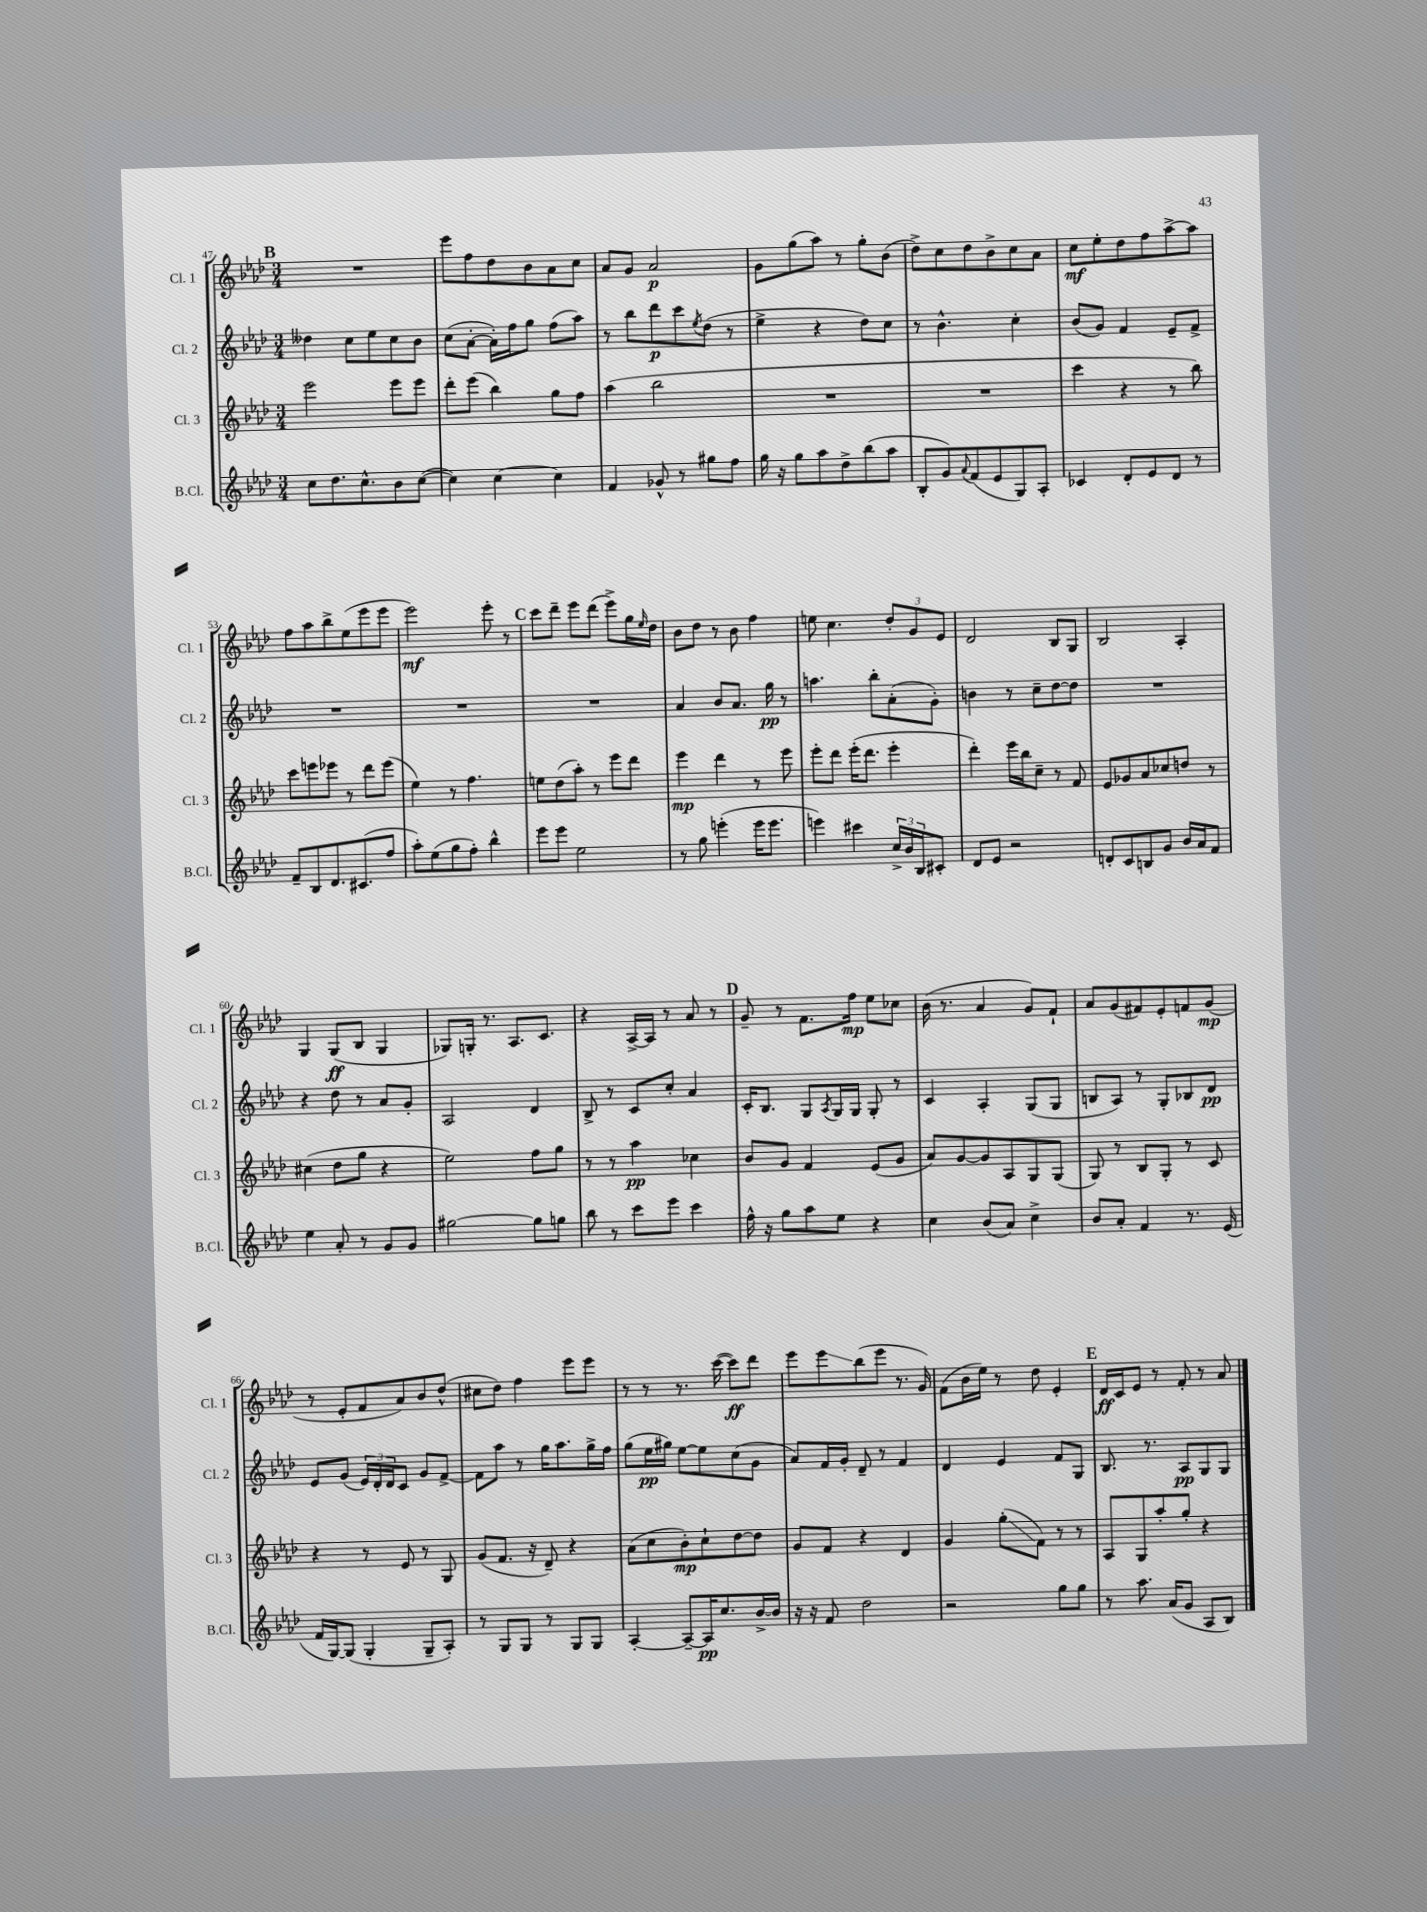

**kern	**kern	**kern	**kern
*staff4	*staff3	*staff2	*staff1
*clefG2	*clefG2	*clefG2	*clefG2
*k[b-e-a-d-]	*k[b-e-a-d-]	*k[b-e-a-d-]	*k[b-e-a-d-]
*M3/4	*M3/4	*M3/4	*M3/4
8cc	2eee-	4dd--	2.r
8.dd-	.	.	.
.	.	8cc	.
8.cc^^	.	.	.
.	.	8ee-	.
8b-	8eee-	8cc	.
([8cc	8eee-	8b-	.
=	=	=	=
4cc])	8ddd-'	(8cc	8eee-
.	(8eee-	[8a-'	8ff
[4cc	4bb-)	16a-'])	8dd-
.	.	16ff	.
.	.	8gg	8b-
4cc]	8gg	(8ff	8a-
.	8ff	8aa-)	8cc
=	=	=	=
4f	(4aa-	8r	8a-
.	.	8bb-	8g
8g-^^	2bb-	8ddd-	2a-
8r	.	8ccc	.
.	.	8qee-	.
8gg#	.	(8dd-	.
8ff	.	8r	.
=	=	=	=
16gg	2.r	4ee-^	8g
16r	.	.	.
8gg	.	.	(8gg
8aa-	.	4r	8aa-)
8dd-^	.	.	8r
(8bb-	.	8dd-)	8gg'
8aa-	.	8cc	(8b-
=	=	=	=
8B-'	2.r	8r	8dd-^)
8g)	.	4.b-^^	8cc
8qqa-	.	.	.
(8f	.	.	8dd-
8e-	.	.	8b-^
8G)	.	4cc'	8cc
8A-'	.	.	8a-
=	=	=	=
4c-	4ccc	(8b-	8cc
.	.	8g)	8ee-'
8d-'	4r	4f	8dd-
8e-	.	.	8ff
8d-	8r	8e-~	[8aa-^
8r	8bb-)	8f^	8aa-]
=	=	=	=
8f~	8ccc	2.r	8ff
8B-	8eee	.	8aa-
8.d-	8eee-	.	8bb-^
.	8r	.	(8ee-
(8.c#	.	.	.
.	8ddd-	.	8eee-
8ff	(8eee-	.	8eee-
=	=	=	=
8aa-')	4ee-)	2.r	2eee-)
(8ee-	.	.	.
8gg	8r	.	.
8ff')	4.ff	.	.
4bb-^^	.	.	8eee-'
.	.	.	8r
=	=	=	=
8eee-	8ee	2.r	8ccc
8eee-	(8dd-	.	8ddd-~
2ee-	8aa-')	.	8eee-
.	8r	.	(8ddd-
.	8eee-	.	8eee-^)
.	8ddd-	.	16gg
.	.	.	16qqee-
.	.	.	16dd-
=	=	=	=
8r	4eee-	4a-	8b-
8gg	.	.	8dd-
(4eee'	4ddd-	8b-	8r
.	.	8.a-	8b-
16eee	8r	.	4ff
8.eee	.	16gg	.
.	8eee-	8r	.
=	=	=	=
4eee)	8eee-'	4.aa	8ee
.	8ddd-	.	4.cc
4ccc#	(16eee-'	.	.
.	8.ddd-	.	.
.	.	8bb-'	.
24cc^	4eee-'	(8a-'	12dd-'
24b-	.	.	.
24B-	.	.	12g
8c#'	.	8g')	.
.	.	.	12e-
=	=	=	=
8d-	4ddd-')	4b	2d-
8e-	.	.	.
2r	16eee-	8r	.
.	16bb-	.	.
.	8cc~	8cc~	.
.	8r	[8dd-	8B-
.	8f	8dd-]	8G
=	=	=	=
8d'	8e-	2.r	2B-
8c	8g-	.	.
8B	8a-	.	.
8g	8cc-	.	.
16b-	8dd	.	4A-'
16a-	.	.	.
8f	8r	.	.
=	=	=	=
4ee-	(4cc#	4r	4G
8a-'	8dd-	8dd-	(8G
8r	8gg	8r	8B-
8g	4r	8a-	4G
8g	.	8g'	.
=	=	=	=
[2gg#	2ee-)	2A-	8G-)
.	.	.	16G'
.	.	.	8.r
.	.	.	8.A-
8gg#]	8ff	4d-	.
.	.	.	8.c
8gg	8gg	.	.
=	=	=	=
8bb-	8r	8B-^	4r
8r	8r	8r	.
8ccc	4aa-	8c	[16A-^
.	.	.	16A-]
8eee-	.	8cc'	8r
4ccc	4cc-	4a-	8a-
.	.	.	8r
=	=	=	=
16ff^^	8b-	16c'	8g~
16r	.	8.B-	.
8gg	8g	.	8r
8aa-	4f	8G	8.f
.	.	8qA-	.
8ee-	.	16G	.
.	.	16G	16ff
4r	(8e-	8G'	8ee-
.	8g	8r	8cc-
=	=	=	=
4cc	8a-)	4c	(16b-
.	.	.	8.r
.	[8g	.	.
(8b-	8g]	4A-'	4a-
8a-)	8A-	.	.
4cc^	8G	(8G	8g)
.	(8G	8G	8f`
=	=	=	=
8b-	8G)	8B	8a-
8a-'	8r	8A-)	(8g
4f	8B-	8r	8f#)
.	8G'	8G'	8e-'
8.r	8r	8B-	8f
.	8c	8d-	(8g
(16e-	.	.	.
=	=	=	=
16f	4r	8e-	8r
[16G)	.	.	.
(8G]	.	(8g	8e-'
4G'	8r	24e-)	8f
.	.	24d-'	.
.	.	24d-	.
.	8e-	8c	8a-)
8G~	8r	8g	8b-
8A-')	8G	[8f^	(8dd-^^
=	=	=	=
8r	(8g	8f]	8cc#
8G	8.f	8aa-	8dd-)
8G	.	8r	4ff
.	16r	.	.
8r	8d-~)	16gg	.
.	.	8.aa-	.
8G	4r	.	8eee-
8G	.	16gg^	8eee-
.	.	16ff	.
=	=	=	=
[4A-'	(8a-	(8gg	8r
.	8cc	16ee-	8r
.	.	16gg#)	.
8A-~_	8b-')	[8ee-	8.r
16A-]	8cc`	8ee-]	.
8.cc	.	.	([16ccc
.	[8dd-	(8cc	8ccc])
[16b-^	8dd-]	8g	8ddd-
16b-]	.	.	.
=	=	=	=
16r	8g	8a-)	8eee-
16r	.	.	.
8f	8f	16f	8eee-
.	.	16g'	.
2dd-	4r	8d-~	(8bb-
.	.	8r	8eee-
.	4d-	4f	8.r
.	.	.	16g)
=	=	=	=
2r	4g	4d-	(8f
.	.	.	16b-
.	.	.	16ee-)
.	(8gg'	4e-	8r
.	8f)	.	8dd-
8gg	8r	8f	4e-'
8gg	8r	8G	.
=	=	=	=
8r	8A-	8.B-	16d-
.	.	.	16c
8.aa-	8G	.	8e-
.	.	8.r	.
.	8aa-'	.	8r
(16a-	.	.	.
8g	8gg'	8A-	8f'
8A-	4r	8G	8r
8B-)	.	8G	8a-
==	==	==	==
*-	*-	*-	*-
